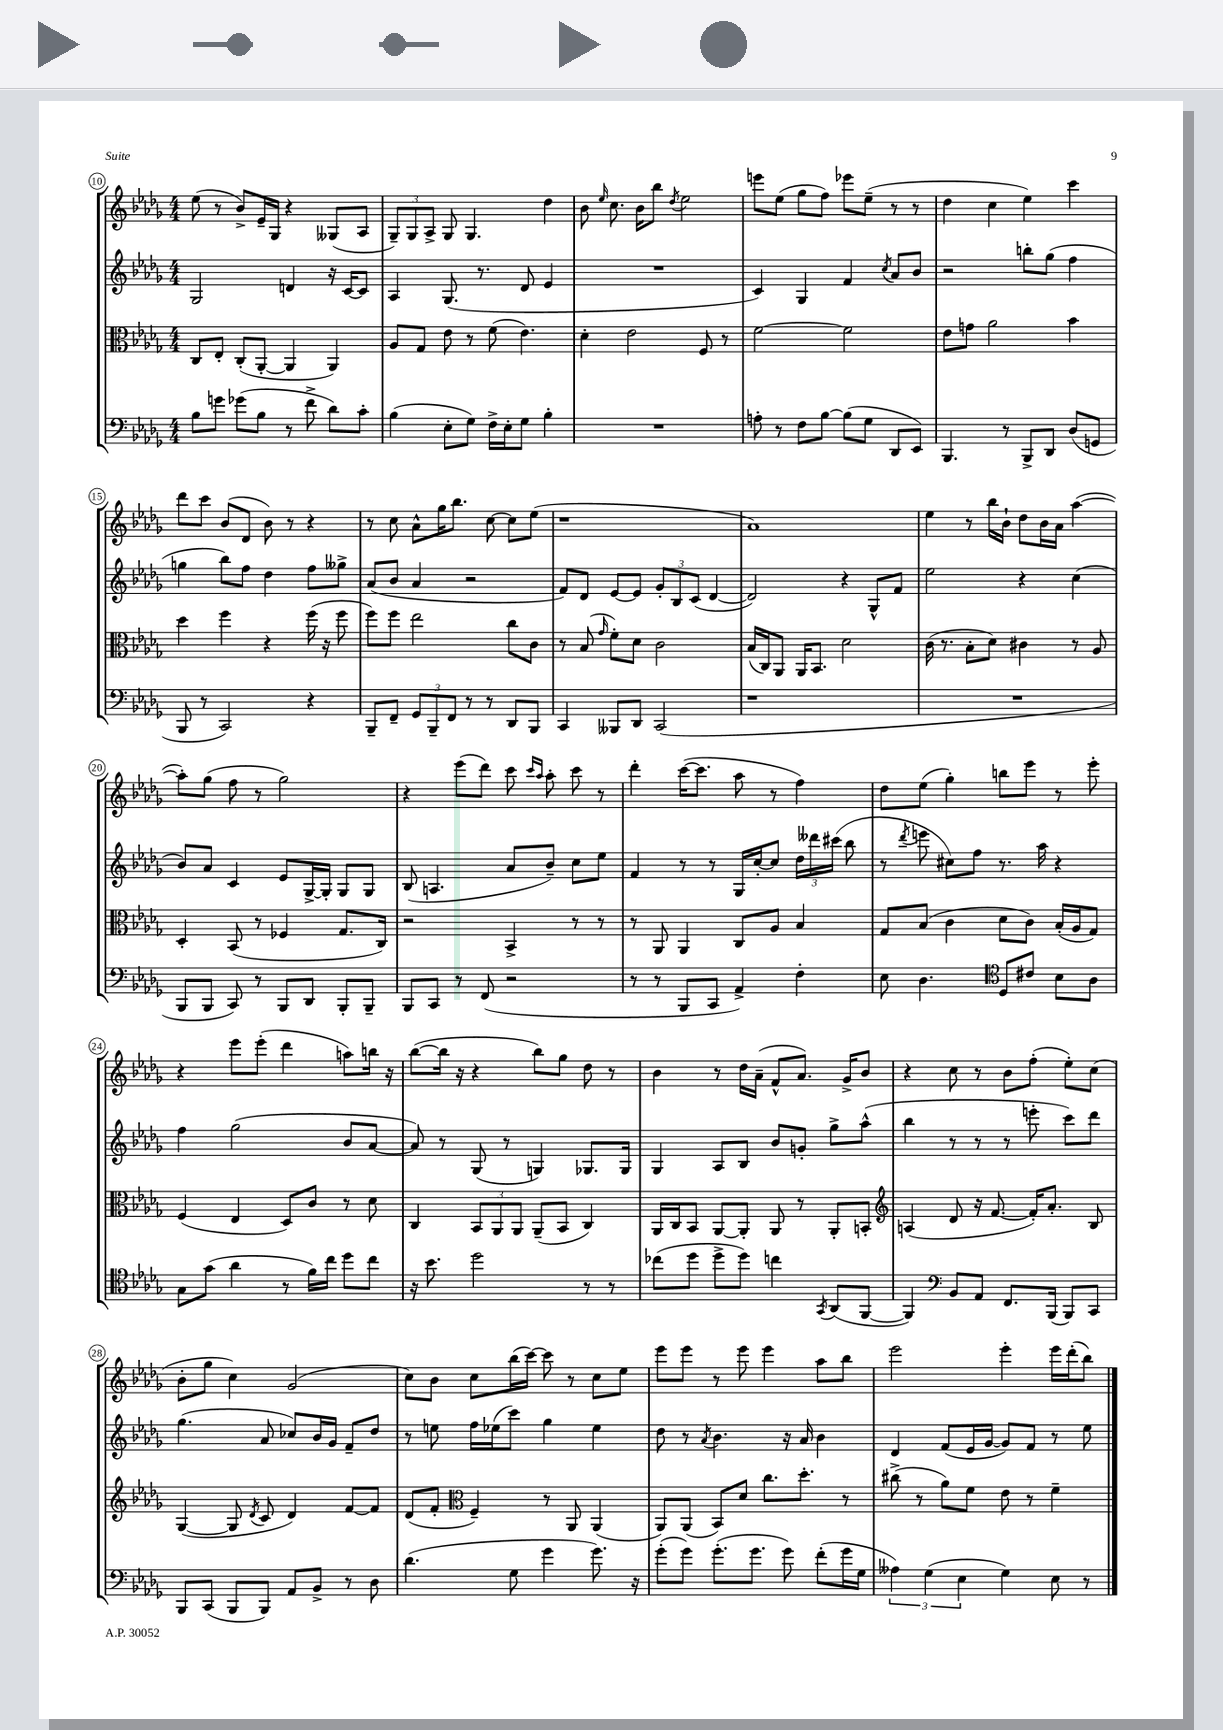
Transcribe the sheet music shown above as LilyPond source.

<<
\new StaffGroup <<
\new Staff = "s0" {
    \clef treble \key des \major \numericTimeSignature \time 4/4
    \autoBeamOff ees''8( r8 bes'8[->) ees'16-- ges16] r4 geses8[( aes8] |
    \tuplet 3/2 { ges8[--) ges8 aes8]-> } ges8 ges4. des''4 |
    bes'8 \grace { ees''16 } c''8. bes'16[ bes''8] \acciaccatura { des''8 } ees''2 |
    e'''8[ ees''8]( ges''8[ f''8]) ees'''8[ ees''8]--( r8 r8 |
    des''4 c''4 ees''4) c'''4 |
    des'''8[ c'''8] bes'8[( des'8] bes'8) r8 r4 |
    r8 c''8 aes'8[-^ ges''16 bes''8.] c''8~ c''8[ ees''8]( |
    r1 |
    aes'1) |
    ees''4 r8 bes''16[ bes'16]-! des''8[ bes'16 aes'16] aes''4~( |
    aes''8[-.) ges''8]( f''8 r8 ges''2) |
    r4 ees'''8[( des'''8]) c'''8 \grace { c'''16[ aes''16] } aes''8-. c'''8 r8 |
    des'''4-. c'''16[~( c'''8.] aes''8 r8 f''4) |
    des''8[ ees''8]( ges''4-.) b''8[ ees'''8] r8 ees'''8-. |
    r4 ees'''8[ ees'''8]-.( des'''4 a''8[) b''16] r16 |
    bes''8[~( bes''16] r16 r4 bes''8[) ges''8] des''8 r8 |
    bes'4 r8 des''16[ aes'16]--( f'8[-^ aes'8.]) ges'16[-> bes'8] |
    r4 c''8 r8 bes'8[ f''8]-.( ees''8[-.) c''8]( |
    bes'8[-. ges''8] c''4) ges'2( |
    c''8[) bes'8] c''8[ bes''16( c'''16]~) c'''8 r8 c''8[ ees''8] |
    ees'''8[ ees'''8] r8 ees'''8 ees'''4 aes''8[ bes''8] |
    ees'''2 ees'''4-. ees'''16[ des'''16-.( bes''8]) \bar "|." |
}
\new Staff = "s1" {
    \clef treble \key des \major \numericTimeSignature \time 4/4
    \autoBeamOff ges2 d'4 r16 c'16[~ c'8] |
    aes4 ges8.( r8. des'8 ees'4 |
    R1 |
    c'4) ges4 f'4 \acciaccatura { c''8 } aes'8[ bes'8] |
    r2 b''8[-. ges''8]( f''4 |
    g''4 bes''8[) f''8] des''4 f''8[ geses''8]-> |
    aes'8[( bes'8] aes'4 r2 |
    f'8[) des'8] ees'8[~ ees'8] \tuplet 3/2 { ges'8[-. bes8 c'8]( } des'4~ |
    des'2) r4 ges8[-^ f'8] |
    ees''2 r4 c''4( |
    bes'8[) aes'8] c'4 ees'8[ ges16~-> ges16]-. ges8[ ges8] |
    bes8( a4. aes'8[ bes'8]--) c''8[ ees''8] |
    f'4 r8 r8 ges16[ c''16~-. c''8] \tuplet 3/2 { des''16[ deses'''16 cis'''16]( } bes''8 |
    r8 \acciaccatura { des'''8 } e'''8 cis''8[) f''8] r8. aes''16 r4 |
    f''4 ges''2( bes'8[ aes'8]~ |
    aes'8) r8 ges8( r8 g4) ges8.[ ges16] |
    ges4 aes8[ bes8] bes'8[ g'8]-. ges''8[-> aes''8]-^( |
    bes''4 r8 r8 r8 e'''8-. c'''8[) des'''8] |
    ges''4.( aes'8 ces''8[) bes'16 ges'16] f'8[-- des''8] |
    r8 e''8 f''16[ ees''16( c'''8]) ges''4 ees''4 |
    des''8 r8 \acciaccatura { aes'8 } bes'4. r16 aes'16 bes'4 |
    des'4 f'8[( ees'16 ges'16]~ ges'8[) f'8] r8 ees''8 \bar "|." |
}
\new Staff = "s2" {
    \clef alto \key des \major \numericTimeSignature \time 4/4
    \autoBeamOff c8[ ees8]-. c8[-.( aes,8]~-. aes,4 aes,4) |
    aes8[ ges8] ees'8 r8 f'8( ees'4.) |
    des'4-. ees'2 f8 r8 |
    f'2~ f'2 |
    ees'8[ g'8] aes'2 bes'4 |
    des''4 f''4 r4 f''16( r16 f''8 |
    f''8[) f''8] ees''2 c''8[ c'8] |
    r8 bes8( \grace { ges'16 } f'8[-.) des'8] c'2 |
    bes16[( c16) aes,8] aes,16[ bes,8.] des'2 |
    c'16( r8. bes8[-. des'8]) cis'4 r8 aes8 |
    des4-. bes,8( r8 fes4 ges8.[ c16]) |
    r2 bes,4-> r8 r8 |
    r8 aes,8 aes,4 c8[ aes8] bes4 |
    ges8[ bes8]( c'4 des'8[ c'8]) bes16[-.( aes16 ges8]) |
    f4( ees4 des8[) c'8] r8 des'8 |
    c4 \tuplet 3/2 { bes,8[ aes,8 aes,8] } aes,8[--( bes,8] c4) |
    aes,16[ c16 bes,8] aes,8[~ aes,8]-. aes,8 r8 aes,8[-. b,8]-. |
    \clef treble a4( des'8 r16 f'8.~ f'16[-.) aes'8.]-. bes8 |
    ges4~( ges8 \acciaccatura { des'8 } c'8 des'4) f'8[~ f'8] |
    des'8[( f'8]-. \clef alto f4--) r8 aes,8 aes,4( |
    aes,8[) aes,8]( bes,8[) des'8] c''8.[ des''8.]-. r8 |
    cis''8->( r8 aes'8[) f'8] ees'8 r8 f'4-- \bar "|." |
}
\new Staff = "s3" {
    \clef bass \key des \major \numericTimeSignature \time 4/4
    \autoBeamOff bes8[ g'8] ges'8[( bes8] r8 f'8-> des'8[) c'8]-. |
    bes4( ees8[-. ges8]) f16[-> ees16-. ges8] bes4-. |
    R1 |
    a8-. r8 f8[ bes8]~ bes8[( ges8] des,8[ ees,8]) |
    bes,,4. r8 bes,,8[-> des,8] des8[( g,8] |
    bes,,8 r8 c,2) r4 |
    bes,,8[-- f,8]-- \tuplet 3/2 { ges,8[ bes,,8-- f,8] } r8 r8 des,8[ bes,,8] |
    c,4 beses,,8[ des,8] c,2( |
    r1 |
    R1 |
    bes,,8[ bes,,8] c,8) r8 bes,,8[ des,8] bes,,8[-. bes,,8]-- |
    bes,,8[ c,8] r8 f,8( r2 |
    r8 r8 bes,,8[ c,8] aes,4->) f4-. |
    ees8 des4. \clef tenor des8[ cis'8] bes8[ aes8] |
    ges8[ ges'8]( aes'4 r8 f'16[) c''16] des''8[ c''8] |
    r16 bes'8. des''2 r8 r8 |
    ces''8[( des''8] des''8[-> des''8]) c''4 \acciaccatura { ges,8 } aes,8[( f,8]~ |
    f,4) \clef bass bes,8[ aes,8] f,8.[ bes,,16]( bes,,8[) c,8] |
    bes,,8[ c,8]( bes,,8[ bes,,8]) aes,8[ bes,8]-> r8 des8 |
    des'4.( ges8 ges'4 ges'8.) r16 |
    ges'8[-.( ges'8]) ges'8.[-.( ges'8.] ges'8) f'8[-.( ges'16 ges16] |
    \tuplet 3/2 { aeses4) ges4( ees4 } ges4) ees8 r8 \bar "|." |
}
>>
>>
\layout { \context { \Score currentBarNumber = #10 \override BarNumber.stencil = #(make-stencil-circler 0.1 0.3 ly:text-interface::print) } }
